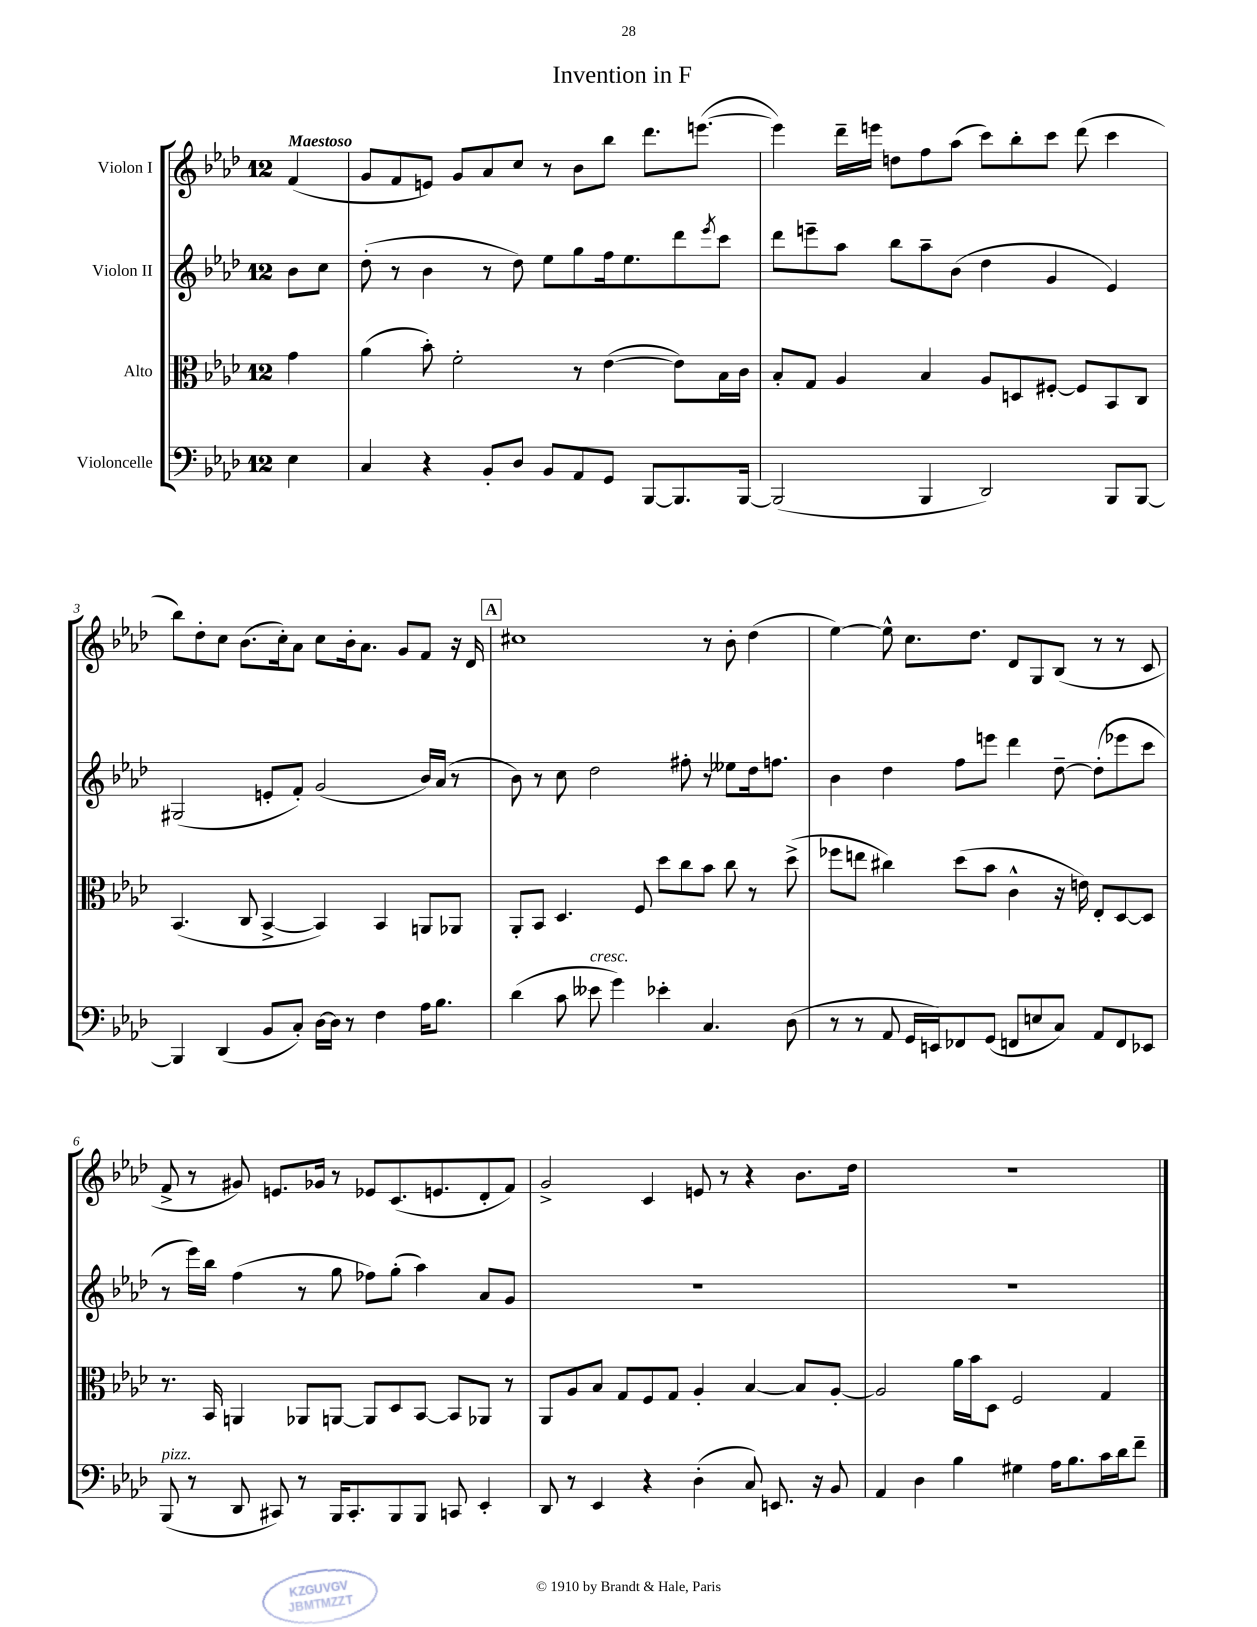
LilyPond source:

\header { title = "Invention in F" }
<<
\new StaffGroup <<
\new Staff = "s0" \with { instrumentName = "Violon I" } {
    \clef treble \key aes \major \once \override Staff.TimeSignature.style = #'single-digit \time 12/8 \partial 4 \tempo "Maestoso"
    f'4( |
    g'8 f'8 e'8) g'8 aes'8 c''8 r8 bes'8 bes''8 des'''8. e'''8.~( |
    e'''4) des'''16-- e'''16 d''8 f''8 aes''8( c'''8) bes''8-. c'''8 des'''8( c'''4 |
    bes''8) des''8-. c''8 bes'8.( c''16-.) aes'8 c''8 bes'16-. aes'8. g'8 f'8 r16 des'16 |
    \mark \markup { \box "A" } cis''1 r8 bes'8-. des''4( |
    ees''4~) ees''8-^ c''8. des''8. des'8 g8 bes8( r8 r8 c'8 |
    f'8-> r8 gis'8) e'8. ges'16 r8 ees'8 c'8.( e'8. des'8-. f'8) |
    g'2-> c'4 e'8 r8 r4 bes'8. des''16 |
    R1. \bar "|." |
}
\new Staff = "s1" \with { instrumentName = "Violon II" } {
    \clef treble \key aes \major \once \override Staff.TimeSignature.style = #'single-digit \time 12/8 \partial 4
    bes'8 c''8 |
    des''8-.( r8 bes'4 r8 des''8) ees''8 g''8 f''16 ees''8. des'''8 \acciaccatura { ees'''8 } c'''8 |
    des'''8 e'''8-- aes''8 bes''8 aes''8-- bes'8( des''4 g'4 ees'4) |
    gis2( e'8-. f'8-.) g'2( bes'16) aes'16( r8 |
    \mark \markup { \box "A" } bes'8) r8 c''8 des''2 fis''8-. r8 eeses''8 des''16 f''8. |
    bes'4 des''4 f''8 e'''8 des'''4 des''8~-- des''8-.( ees'''8 c'''8 |
    r8 ees'''16) bes''16 f''4( r8 g''8 fes''8) g''8-.( aes''4) aes'8 g'8 |
    R1. |
    R1. \bar "|." |
}
\new Staff = "s2" \with { instrumentName = "Alto" } {
    \clef alto \key aes \major \once \override Staff.TimeSignature.style = #'single-digit \time 12/8 \partial 4
    g'4 |
    aes'4( bes'8-.) f'2-. r8 ees'4~( ees'8) bes16 c'16 |
    bes8-. g8 aes4 bes4 aes8 d8 fis8~-. fis8 bes,8 c8 |
    bes,4.( c8 bes,4~-> bes,4) bes,4 a,8 aes,8 |
    \mark \markup { \box "A" } aes,8-. bes,8 des4. f8 des''8 c''8 bes'8 c''8 r8 des''8->( |
    fes''8 e''8 cis''4) des''8( bes'8 c'4-^ r16 e'16) ees8-. des8~ des8 |
    r8. bes,16 a,4 aes,8 a,8~ a,8 des8 bes,8~ bes,8 aes,8 r8 |
    aes,8 aes8 bes8 g8 f8 g8 aes4-. bes4~ bes8 aes8~-. |
    aes2 aes'16 bes'16 des8 f2 g4 \bar "|." |
}
\new Staff = "s3" \with { instrumentName = "Violoncelle" } {
    \clef bass \key aes \major \once \override Staff.TimeSignature.style = #'single-digit \time 12/8 \partial 4
    ees4 |
    c4 r4 bes,8-. des8 bes,8 aes,8 g,8 bes,,8~ bes,,8. bes,,16~ |
    bes,,2( bes,,4 des,2) bes,,8 bes,,8~ |
    bes,,4 des,4( bes,8 c8-.) des16~ des16 r8 f4 aes16 bes8. |
    \mark \markup { \box "A" } des'4( c'8 eeses'8^\markup { \italic "cresc." } g'4) ees'4-. c4. des8( |
    r8 r8 aes,8 g,16 e,16) fes,8 g,8( f,8 e8 c8) aes,8 f,8 ees,8 |
    bes,,8^\markup { \italic "pizz." }( r8 des,8 cis,8) r8 bes,,16 cis,8.-. bes,,8 bes,,8 c,8 ees,4-. |
    des,8 r8 ees,4 r4 des4-.( c8) e,8. r16 bes,8 |
    aes,4 des4 bes4 gis4 aes16 bes8. c'16 des'16 f'8-- \bar "|." |
}
>>
>>
